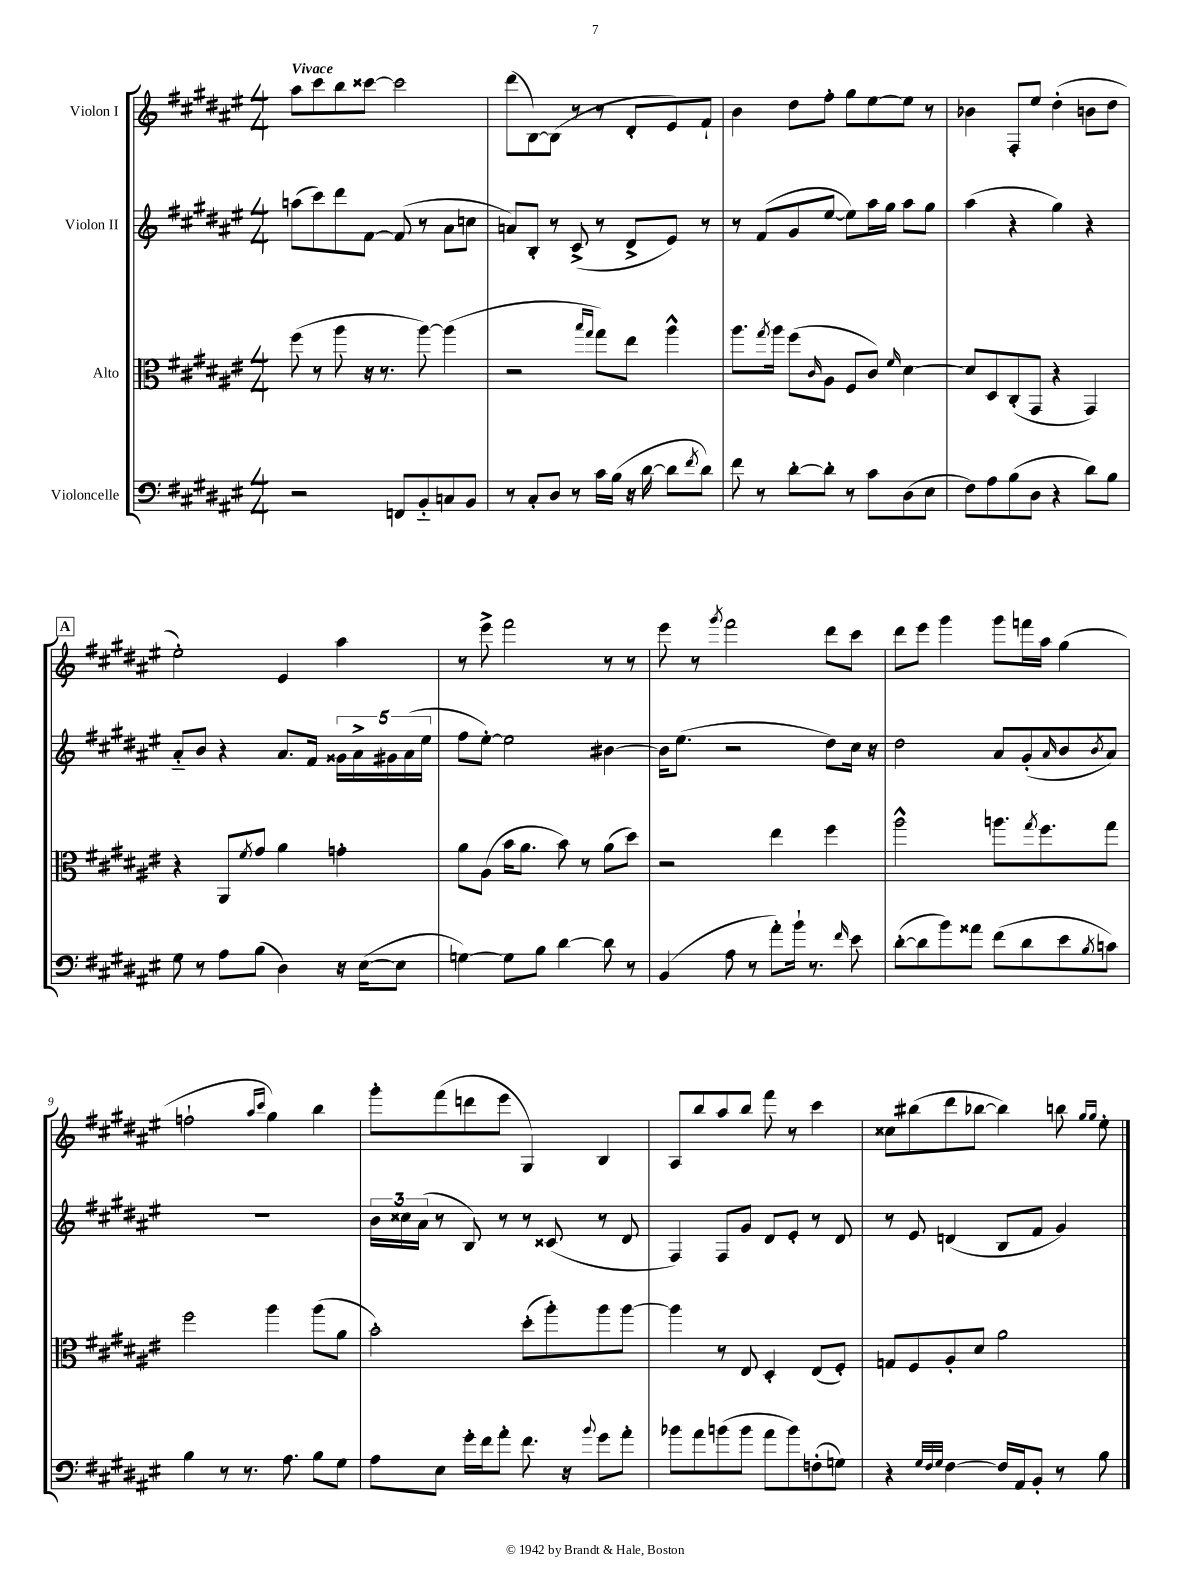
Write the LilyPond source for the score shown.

<<
\new StaffGroup <<
\new Staff = "s0" \with { instrumentName = "Violon I" } {
    \clef treble \key fis \major \numericTimeSignature \time 4/4 \tempo "Vivace"
    ais''8 cis'''8 b''8 cisis'''8~ cisis'''2 |
    dis'''8( b8~) b8( r8 r8 dis'8-. eis'8) fis'8-! |
    b'4 dis''8 fis''8-. gis''8 eis''8~ eis''8 r8 |
    bes'4 fis8-. eis''8 dis''4-.( b'8 dis''8 |
    \mark \markup { \box "A" } eis''2-.) eis'4 ais''4 |
    r8 eis'''8-> fis'''2 r8 r8 |
    eis'''8 r8 \acciaccatura { gis'''8 } fis'''2 dis'''8 cis'''8 |
    dis'''8 eis'''8 gis'''4 gis'''8 f'''16 ais''16 gis''4( |
    f''2-! \grace { ais''16 cis'''16 } gis''4) b''4 |
    gis'''8-. fis'''8( d'''8 eis'''8 gis4) b4 |
    ais8 b''8 ais''8 b''8 fis'''8 r8 cis'''4 |
    cisis''8 bis''8( dis'''8 bes''8~ bes''4) b''8 \grace { gis''16 gis''16 } eis''8-. \bar "|." |
}
\new Staff = "s1" \with { instrumentName = "Violon II" } {
    \clef treble \key fis \major \numericTimeSignature \time 4/4
    a''8( cis'''8) dis'''8 fis'8~ fis'8( r8 ais'8 c''8 |
    a'8) b8-. r8 cis'8->( r8 dis'8-> eis'8) r8 |
    r8 fis'8( gis'8 eis''8~ eis''8) ais''16 gis''16 ais''8 gis''8 |
    ais''4( r4 gis''4) r4 |
    \mark \markup { \box "A" } ais'8-_ b'8 r4 ais'8. fis'16 \tuplet 5/4 { gisis'16 ais'16-> gis'16 ais'16( eis''16 } |
    fis''8 eis''8~-.) eis''2 bis'4~ |
    bis'16 eis''8.( r2 dis''8) cis''16 r16 |
    dis''2 ais'8 gis'8-.( \grace { ais'16 } b'8 \acciaccatura { b'8 } ais'8) |
    R1 |
    \tuplet 3/2 { b'16 cisis''16 ais'16( } r8 b8) r8 r8 cisis'8( r8 dis'8 |
    fis4) fis8 gis'8 dis'8 eis'8-. r8 dis'8 |
    r8 eis'8 d'4( b8 fis'8 gis'4) \bar "|." |
}
\new Staff = "s2" \with { instrumentName = "Alto" } {
    \clef alto \key fis \major \numericTimeSignature \time 4/4
    fis''8( r8 ais''8 r16 r8. ais''8~) ais''4( |
    r2 \grace { b''16 gis''16 } gis''8) eis''8 ais''4-^ |
    ais''8. \acciaccatura { gis''8 } ais''16 fis''8( \grace { cis'16 } ais8 fis8 cis'8) \grace { fis'16 } dis'4~ |
    dis'8 dis8 cis8-.( gis,8 r4 gis,4) |
    \mark \markup { \box "A" } r4 ais,8 \acciaccatura { fis'8 } gis'8 ais'4 g'4-. |
    ais'8 ais8( b'16 ais'8. b'8) r8 ais'8( dis''8) |
    r2 eis''4 fis''4 |
    ais''2-^ a''8. \acciaccatura { gis''8 } fis''8. gis''8 |
    fis''2 ais''4 ais''8( ais'8 |
    b'2-.) dis''8-.( ais''8-.) ais''8 ais''8~ |
    ais''4 r8 eis8 dis4-. eis8( fis8-.) |
    g8 fis8 ais8-. dis'8 ais'2 \bar "|." |
}
\new Staff = "s3" \with { instrumentName = "Violoncelle" } {
    \clef bass \key fis \major \numericTimeSignature \time 4/4
    r2 f,8 b,8-_ c8 b,8 |
    r8 cis8-. dis8 r8 cis'16 b16( r16 dis'16~ dis'8 \acciaccatura { fis'8 } dis'8) |
    fis'8 r8 dis'8~-. dis'8-. r8 cis'8 dis8( eis8 |
    fis8) ais8 b8( dis8 r4 dis'8) b8 |
    \mark \markup { \box "A" } gis8 r8 ais8 b8( dis4) r16 eis16~( eis8 |
    g4~) g8 b8 dis'4~ dis'8 r8 |
    b,4( ais8 r8 ais'8-.) b'16-! r8. \grace { fis'16 } eis'8 |
    dis'8~-.( dis'8 b'8) aisis'8 fis'8( dis'8 eis'8 \acciaccatura { b8 } c'8) |
    b4 r8 r8. ais8. b8 gis8 |
    ais8 eis8 gis'16-. fis'16 ais'8-. fis'8. r16 \appoggiatura { b'8 } gis'8 ais'8-. |
    bes'8 ais'8 b'8( b'8 ais'8 b'8) f8-.( g8) |
    r4 \grace { gis32 fis32 gis32 } fis4~ fis16 ais,16 b,8-. r8 b8 \bar "|." |
}
>>
>>
